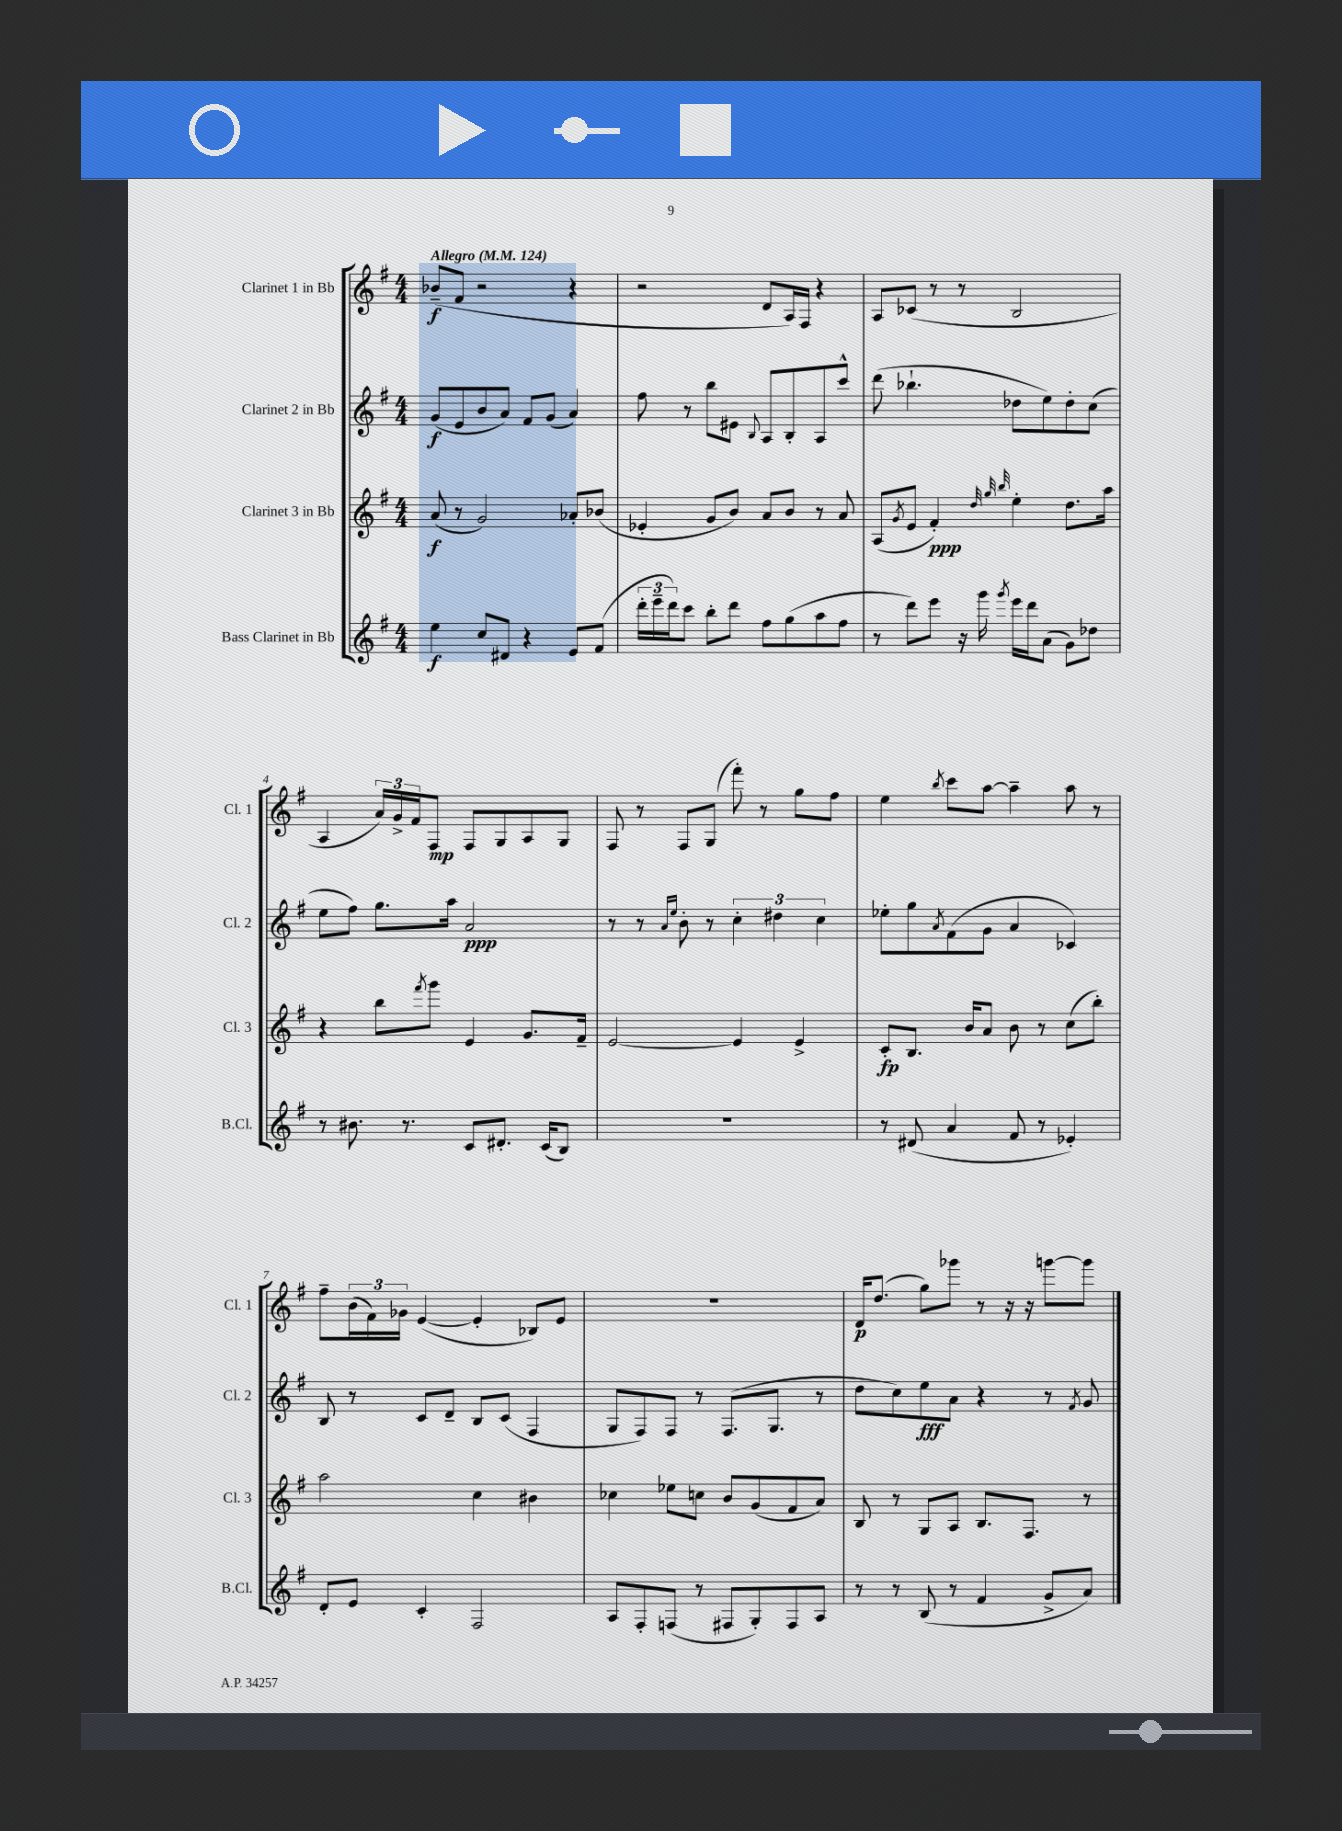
<<
\new StaffGroup <<
\new Staff = "s0" \with { instrumentName = "Clarinet 1 in Bb" shortInstrumentName = "Cl. 1" } {
    \clef treble \key g \major \numericTimeSignature \time 4/4 \tempo "Allegro" 4 = 124
    bes'8--\f( fis'8 r2 r4 |
    r2 d'8 a16) fis16 r4 |
    a8 ces'8( r8 r8 b2 |
    a4 \tuplet 3/2 { a'16) g'16-> fis'16 } fis8\mp fis8 g8 a8 g8 |
    fis8 r8 fis8 g8( fis'''8-.) r8 g''8 fis''8 |
    e''4 \acciaccatura { b''8 } c'''8 a''8~ a''4-- a''8 r8 |
    fis''8-- \tuplet 3/2 { b'16( fis'16) ges'16 } e'4~( e'4-. bes8) e'8 |
    R1 |
    d'16\p d''8.( g''8) ges'''8 r8 r16 r16 g'''8~ g'''8 \bar "|." |
}
\new Staff = "s1" \with { instrumentName = "Clarinet 2 in Bb" shortInstrumentName = "Cl. 2" } {
    \clef treble \key g \major \numericTimeSignature \time 4/4
    g'8\f( e'8 b'8 a'8) fis'8 g'8( a'4) |
    fis''8 r8 b''8 eis'8 \appoggiatura { b8 } a8 b8-. a8 c'''8-^ |
    d'''8( bes''4.-! des''8 e''8) des''8-. c''8( |
    e''8 fis''8) g''8. a''16 a'2\ppp |
    r8 r8 \grace { a'16 e''16 } b'8-. r8 \tuplet 3/2 { c''4-. dis''4 c''4 } |
    ees''8-. g''8 \acciaccatura { a'8 } fis'8( g'8 a'4 ces'4) |
    b8 r8 c'8 d'8-- b8 c'8( fis4 |
    g8 fis8) fis8 r8 fis8.( g8. r8 |
    d''8 c''8) e''8\fff a'8 r4 r8 \acciaccatura { fis'8 } g'8 \bar "|." |
}
\new Staff = "s2" \with { instrumentName = "Clarinet 3 in Bb" shortInstrumentName = "Cl. 3" } {
    \clef treble \key g \major \numericTimeSignature \time 4/4
    a'8\f( r8 g'2) aes'8-. bes'8( |
    ees'4-. g'8 b'8) a'8 b'8 r8 a'8 |
    a8( \acciaccatura { g'8 } e'8 fis'4-.\ppp) \grace { d''32 g''32 b''32 } e''4-. d''8. a''16 |
    r4 b''8 \acciaccatura { fis'''8 } g'''8 e'4 g'8. fis'16-- |
    e'2~ e'4 e'4-> |
    c'8-.\fp b8. b'16 a'8 b'8 r8 c''8( b''8-.) |
    a''2 c''4 bis'4 |
    ces''4 ees''8 c''8 b'8 g'8( fis'8 a'8) |
    b8 r8 g8 a8 b8. fis8. r8 \bar "|." |
}
\new Staff = "s3" \with { instrumentName = "Bass Clarinet in Bb" shortInstrumentName = "B.Cl." } {
    \clef treble \key g \major \numericTimeSignature \time 4/4
    e''4\f c''8 dis'8 r4 e'8 fis'8( |
    \tuplet 3/2 { d'''16-. e'''16-- d'''16) } c'''8 b''8-. d'''8 fis''8 g''8( a''8 fis''8 |
    r8 d'''8) e'''8 r16 g'''16 \acciaccatura { g'''8 } e'''16 d'''16 a'8( g'8) des''8 |
    r8 bis'8. r8. c'8 dis'8.-. c'16( b8) |
    R1 |
    r8 dis'8( a'4 fis'8 r8 ees'4-.) |
    d'8-. e'8 c'4-. fis2 |
    a8 fis8-. f8( r8 fis8 g8-.) fis8 a8 |
    r8 r8 b8( r8 fis'4 g'8-> a'8) \bar "|." |
}
>>
>>
